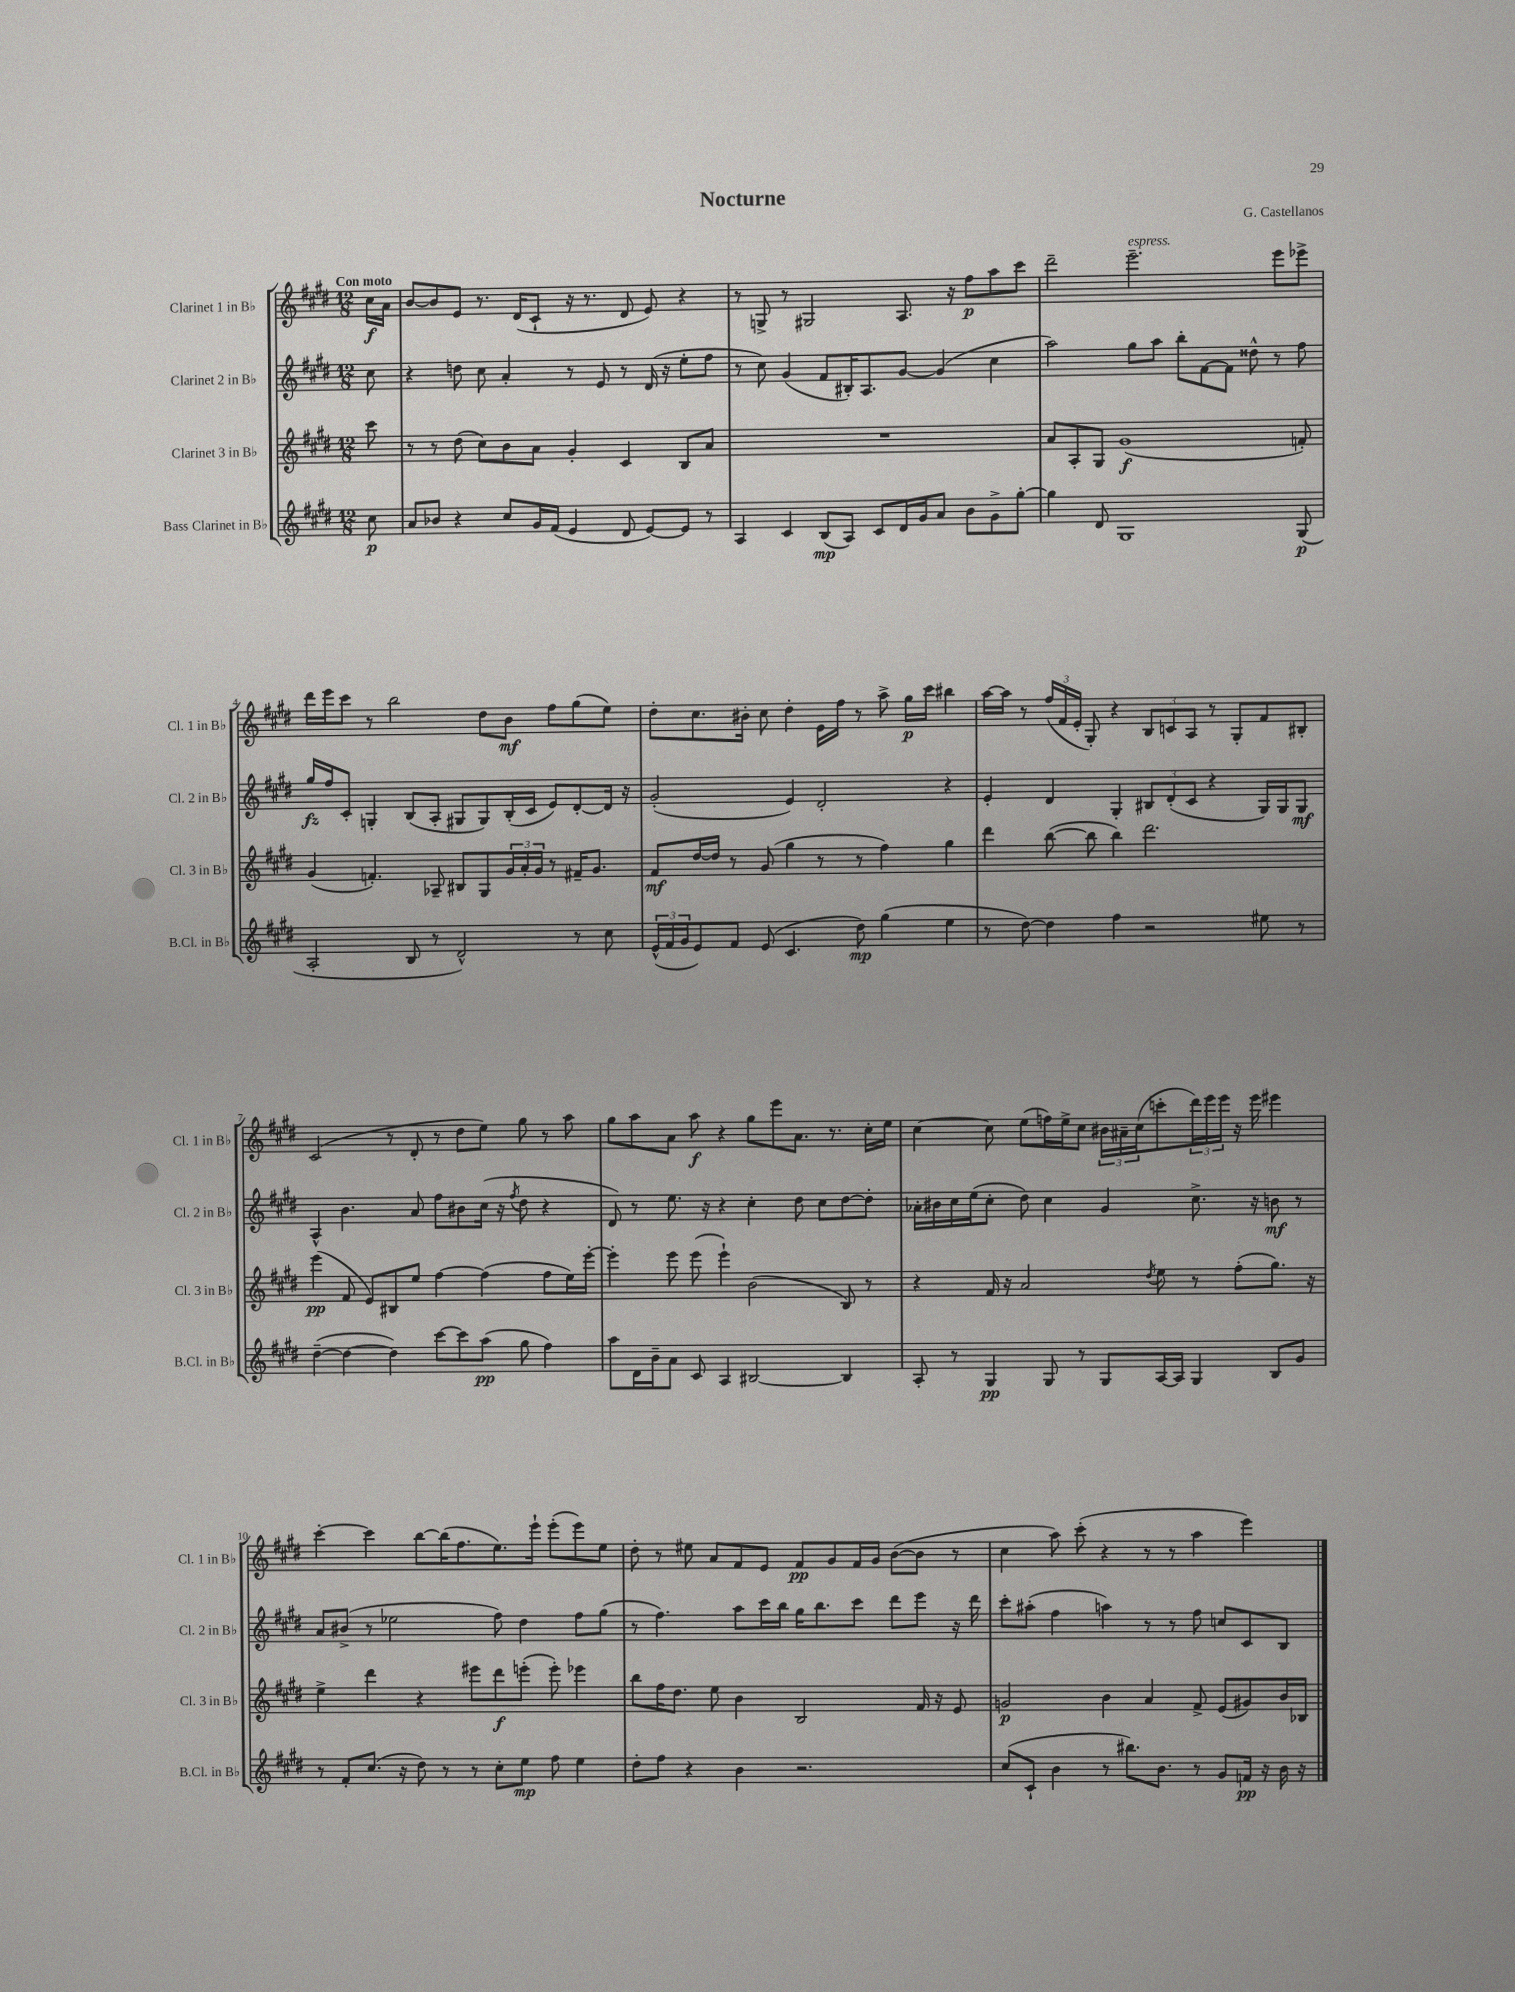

**kern	**dynam	**kern	**dynam	**kern	**dynam	**kern	**dynam
*part4	*part4	*part3	*part3	*part2	*part2	*part1	*part1
*staff4	*staff4	*staff3	*staff3	*staff2	*staff2	*staff1	*staff1
*I"Bass Clarinet in B♭	*	*I"Clarinet 3 in B♭	*	*I"Clarinet 2 in B♭	*	*I"Clarinet 1 in B♭	*
*I'B.Cl. in B♭	*	*I'Cl. 3 in B♭	*	*I'Cl. 2 in B♭	*	*I'Cl. 1 in B♭	*
*clefG2	*	*clefG2	*	*clefG2	*	*clefG2	*
*k[f#c#g#d#]	*	*k[f#c#g#d#]	*	*k[f#c#g#d#]	*	*k[f#c#g#d#]	*
*M12/8	*	*M12/8	*	*M12/8	*	*M12/8	*
=	=	=	=	=	=	=	=
!	!	!	!	!	!	!LO:TX:a:B:t=Con moto	!
8cc#\	p	8ccc#\	.	8cc#\	.	16cc#\LL	f
.	.	.	.	.	.	16a\JJ	.
=1	=1	=1	=1	=1	=1	=1	=1
8a/L	.	8r	.	4r	.	[8b/L	.
8b-X/J	.	8r	.	.	.	8b/]	.
4r	.	(8dd#\	.	8ddn\	.	8e/J	.
.	.	8cc#\L)	.	8cc#\	.	8.r	.
8cc#/L	.	8b\	.	4a'/	.	.	.
.	.	.	.	.	.	(16d#/KL	.
16g#/L	.	8a\J	.	.	.	8c#`/J	.
(16f#/JJ	.	.	.	.	.	.	.
4e/	.	4g#'/	.	8r	.	16r	.
.	.	.	.	.	.	8.r	.
.	.	.	.	8e/	.	.	.
8d#/	.	4c#/	.	8r	.	8d#/	.
[8e/L)	.	.	.	(16d#/	.	8e/)	.
.	.	.	.	16r	.	.	.
8e/J]	.	8B/L	.	8ee'\L	.	4r	.
8r	.	8a/J	.	8ff#\J	.	.	.
=2	=2	=2	=2	=2	=2	=2	=2
4A/	.	1.r	.	8r	.	8r	.
.	.	.	.	8cc#\)	.	8Gn^/	.
4c#/	.	.	.	(4g#/	.	8r	.
.	.	.	.	.	.	2G#X/	.
(8B/L	mp	.	.	8f#/L	.	.	.
8A/J)	.	.	.	16B#X'/K)	.	.	.
.	.	.	.	8.A/	.	.	.
8c#/L	.	.	.	.	.	.	.
16d#/L	.	.	.	[8g#/J	.	8.A/	.
16g#/J	.	.	.	.	.	.	.
8a/J	.	.	.	(4g#/]	.	.	.
.	.	.	.	.	.	16r	.
8b\L	.	.	.	.	.	8ff#\L	p
8g#^\	.	.	.	4cc#\	.	8aa\	.
[8gg#'\J	.	.	.	.	.	8ccc#\J	.
=3	=3	=3	=3	=3	=3	=3	=3
4gg#\]	.	8a/L	.	2aa\)	.	2ddd#~\	.
.	.	8A'/	.	.	.	.	.
8d#/	.	8G#/J	.	.	.	.	.
1G#	.	(1g#	f	.	.	.	.
!	!	!	!	!	!	!LO:TX:a:i:t=espress.	!
.	.	.	.	8gg#\L	.	2.eee~\	.
.	.	.	.	8aa\J	.	.	.
.	.	.	.	8bb'\L	.	.	.
.	.	.	.	[8f#\	.	.	.
.	.	.	.	8f#\J]	.	.	.
.	.	.	.	8dd##X^^\	.	.	.
.	.	.	.	8r	.	8eee\L	.
(8G#/	p	8fn'/)	.	8ff#\	.	8eee-X^\J	.
!!LO:LB:g=z
=4	=4	=4	=4	=4	=4	=4	=4
2A'/	.	(4g#/	.	16gg#/LL	fz	16ddd#\LL	.
.	.	.	.	16ff#/J	.	16eee\J	.
.	.	.	.	8c#'/J	.	8ccc#\J	.
.	.	4.fn'/)	.	4Gn'/	.	8r	.
.	.	.	.	.	.	2bb\	.
8B/	.	.	.	(8B/L	.	.	.
8r	.	8A-X~/	.	8A'/J	.	.	.
2d#^^/)	.	8B#X/L	.	8G#X/L	.	.	.
.	.	8G#/	.	8G#/)	.	8dd#\L	.
.	.	24g#/L	.	(16B'/L	.	8b\J	mf
.	.	24a'/	.	.	.	.	.
.	.	.	.	16c#/JJ	.	.	.
.	.	24g#/JJ	.	.	.	.	.
.	.	8r	.	8e/L)	.	8ff#\L	.
8r	.	16f#X~/KL	.	[8d#'/	.	(8gg#\	.
.	.	8.g#/J	.	.	.	.	.
8cc#\	.	.	.	16d#/Jk]	.	8ee\J)	.
.	.	.	.	16r	.	.	.
=5	=5	=5	=5	=5	=5	=5	=5
(24e^^/LL	.	8f#/L	mf	(2g#'/	.	8dd#'\L	.
24f#/	.	.	.	.	.	.	.
24g#/J	.	.	.	.	.	.	.
8e/)	.	[16dd#/L	.	.	.	8.cc#\	.
.	.	16dd#/JJ]	.	.	.	.	.
8f#/J	.	8r	.	.	.	.	.
.	.	.	.	.	.	16b#X'\Jk	.
(8e/	.	(8g#/	.	.	.	8cc#\	.
4.c#/	.	4gg#\	.	4e/)	.	4dd#'\	.
.	.	8r	.	2d#'/	.	16e\LL	.
.	.	.	.	.	.	16ff#\JJ	.
8dd#\)	mp	8r	.	.	.	8r	.
(4gg#\	.	4ff#\)	.	.	.	8aa^\	.
.	.	.	.	.	.	16gg#\LL	p
.	.	.	.	.	.	16ccc#\JJ	.
4ee\	.	4gg#\	.	4r	.	4bb#X\	.
=6	=6	=6	=6	=6	=6	=6	=6
8r	.	4ddd#\	.	4e'/	.	[16aa\LL	.
.	.	.	.	.	.	16aa\JJ]	.
[8dd#\)	.	.	.	.	.	8r	.
4dd#\]	.	([8bb\	.	4d#/	.	(24ff#/LL	.
.	.	.	.	.	.	24f#/	.
.	.	.	.	.	.	24e'/JJ	.
.	.	8bb\]	.	.	.	8G#'/)	.
4ff#\	.	4bb\)	.	4G#'/	.	4r	.
2r	.	2.ddd#\	.	12B#X/L	.	12B/L	.
.	.	.	.	(12d#'/	.	12cn/	.
.	.	.	.	12c#/J	.	12A/J	.
.	.	.	.	4r	.	8r	.
.	.	.	.	.	.	8G#'/L	.
8ee#X\	.	.	.	16G#/LL)	.	8f#/	.
.	.	.	.	16G#/J	.	.	.
8r	.	.	.	8G#/J	mf	8B#X'/J	.
!!LO:LB:g=z
=7	=7	=7	=7	=7	=7	=7	=7
([4dd#~\	.	(4eee\	pp	4A^^/	.	(2c#/	.
4dd#\_	.	8f#/	.	4.b\	.	.	.
.	.	8e/L)	.	.	.	.	.
4dd#\])	.	8B#X/	.	.	.	8r	.
.	.	8ee/J	.	8a/	.	8d#'/	.
[8ccc#\L	.	[4ff#\	.	8ff#\L	.	8r	.
8ccc#\]	.	.	.	8b#X\	.	8dd#\L	.
(8aa\J	pp	(4ff#\]	.	(16cc#\Jk	.	8ee\J)	.
.	.	.	.	16r	.	.	.
.	.	.	.	8qff#/	.	.	.
8gg#\	.	.	.	8dd#\	.	8gg#\	.
4ff#\)	.	8ff#\L	.	4r	.	8r	.
.	.	16ee\L)	.	.	.	8aa\	.
.	.	[16eee'\JJ	.	.	.	.	.
=8	=8	=8	=8	=8	=8	=8	=8
8aa\L	.	4eee'\]	.	8d#/)	.	8gg#\L	.
16d#\L	.	.	.	8r	.	8aa\	.
16b~\J	.	.	.	.	.	.	.
8a\J	.	8eee\	.	8.ee\	.	8a\J	.
8c#/	.	(8eee\	.	.	.	8aa\	f
.	.	.	.	16r	.	.	.
4A/	.	4eee`\)	.	4r	.	4r	.
[2B#X/	.	(2b\	.	4cc#'\	.	8gg#\L	.
.	.	.	.	.	.	8eee\	.
.	.	.	.	8dd#\	.	8.a\J	.
.	.	.	.	8cc#\L	.	.	.
.	.	.	.	.	.	8.r	.
4B#/]	.	8B/)	.	[8dd#\	.	.	.
.	.	8r	.	8dd#'\J]	.	16cc#'\LL	.
.	.	.	.	.	.	16ee\JJ	.
=9	=9	=9	=9	=9	=9	=9	=9
8A'/	.	4r	.	16a-X'\LL	.	[4cc#\	.
.	.	.	.	16b#X\	.	.	.
8r	.	.	.	16cc#\	.	.	.
.	.	.	.	(16ee\J	.	.	.
4G#/	pp	16f#/	.	8cc#'\J	.	8cc#\]	.
.	.	16r	.	.	.	.	.
.	.	2a/	.	8dd#\)	.	(8ee\L	.
8G#/	.	.	.	4cc#\	.	16ffn\L)	.
.	.	.	.	.	.	16ee^\J	.
8r	.	.	.	.	.	8cc#\J	.
8G#/L	.	.	.	4g#/	.	24b#X\LL	.
.	.	.	.	.	.	24a#X~\	.
.	.	.	.	.	.	(24cc#\J	.
.	.	8qdd#/	.	.	.	.	.
[16A/L	.	8ee\	.	.	.	8cccn'\	.
16A/JJ]	.	.	.	.	.	.	.
4G#/	.	8r	.	8.cc#^\	.	24ddd#\L)	.
.	.	.	.	.	.	24eee\	.
.	.	.	.	.	.	24eee\JJ	.
.	.	(8ff#'\L	.	.	.	16r	.
.	.	.	.	16r	.	16eee\	.
8B/L	.	8.gg#\J)	.	8bn\	mf	4eee#X\	.
8g#/J	.	.	.	8r	.	.	.
.	.	16r	.	.	.	.	.
!!LO:LB:g=z
=10	=10	=10	=10	=10	=10	=10	=10
8r	.	4ee^\	.	8a/L	.	[4ccc#'\	.
8f#'/L	.	.	.	(8b#X^/J	.	.	.
(8.cc#/J	.	4ddd#\	.	8r	.	4ccc#\]	.
.	.	.	.	2ee-X\	.	.	.
16r	.	.	.	.	.	.	.
8dd#\)	.	4r	.	.	.	[8bb\L	.
8r	.	.	.	.	.	(16bb\K]	.
.	.	.	.	.	.	8.ff#\	.
8r	.	8eee#X\L	.	.	.	.	.
8cc#'\L	.	8ddd#\	f	8ff#\)	.	8.ee\)	.
8ee\J	mp	(8eeen'\J	.	4dd#\	.	.	.
.	.	.	.	.	.	16eee`\Jk	.
8ff#\	.	8eee'\)	.	.	.	(8eee'\L	.
4ee\	.	4eee-X\	.	8ff#\L	.	8eee\)	.
.	.	.	.	(8gg#\J	.	8ee\J	.
=11	=11	=11	=11	=11	=11	=11	=11
8dd#'\L	.	8bb\L	.	8r	.	8dd#'\	.
8ff#\J	.	16ff#\K	.	4.ff#\)	.	8r	.
.	.	8.dd#\J	.	.	.	.	.
4r	.	.	.	.	.	8ee#X\	.
.	.	8ee\	.	.	.	8a/L	.
4b\	.	4b\	.	8aa\L	.	8f#/	.
.	.	.	.	16ccc#\L	.	8e/J	.
.	.	.	.	16bb\JJ	.	.	.
2.r	.	2B/	.	16gg#\KL	.	8f#/L	pp
.	.	.	.	8.bb\	.	.	.
.	.	.	.	.	.	8g#/	.
.	.	.	.	8ccc#\J	.	16f#/L	.
.	.	.	.	.	.	16g#/JJ	.
.	.	.	.	8ddd#\L	.	([8b\L	.
.	.	16f#/	.	8eee\J	.	8b\J]	.
.	.	16r	.	.	.	.	.
.	.	8e/	.	16r	.	8r	.
.	.	.	.	16ddd#\	.	.	.
=12	=12	=12	=12	=12	=12	=12	=12
(8cc#/L	.	2gn/	p	8ccc#'\L	.	4cc#\	.
8c#`/J	.	.	.	(8aa#X'\J	.	.	.
4b\	.	.	.	4ff#\	.	8aa\)	.
.	.	.	.	.	.	(8ccc#'\	.
8r	.	4b\	.	4aan\)	.	4r	.
8.bb#X\L)	.	.	.	.	.	.	.
.	.	4a/	.	8r	.	8r	.
8.b\J	.	.	.	.	.	.	.
.	.	.	.	8r	.	8r	.
8r	.	8f#^/	.	8ff#\	.	4aa\	.
8g#/L	.	(8e/L	.	8ccn/L	.	.	.
16fn/Jk	pp	8g#X/)	.	8c#/	.	4eee\)	.
16r	.	.	.	.	.	.	.
16b\	.	16b/L	.	8B/J	.	.	.
16r	.	16B-X/JJ	.	.	.	.	.
==	==	==	==	==	==	==	==
*-	*-	*-	*-	*-	*-	*-	*-
